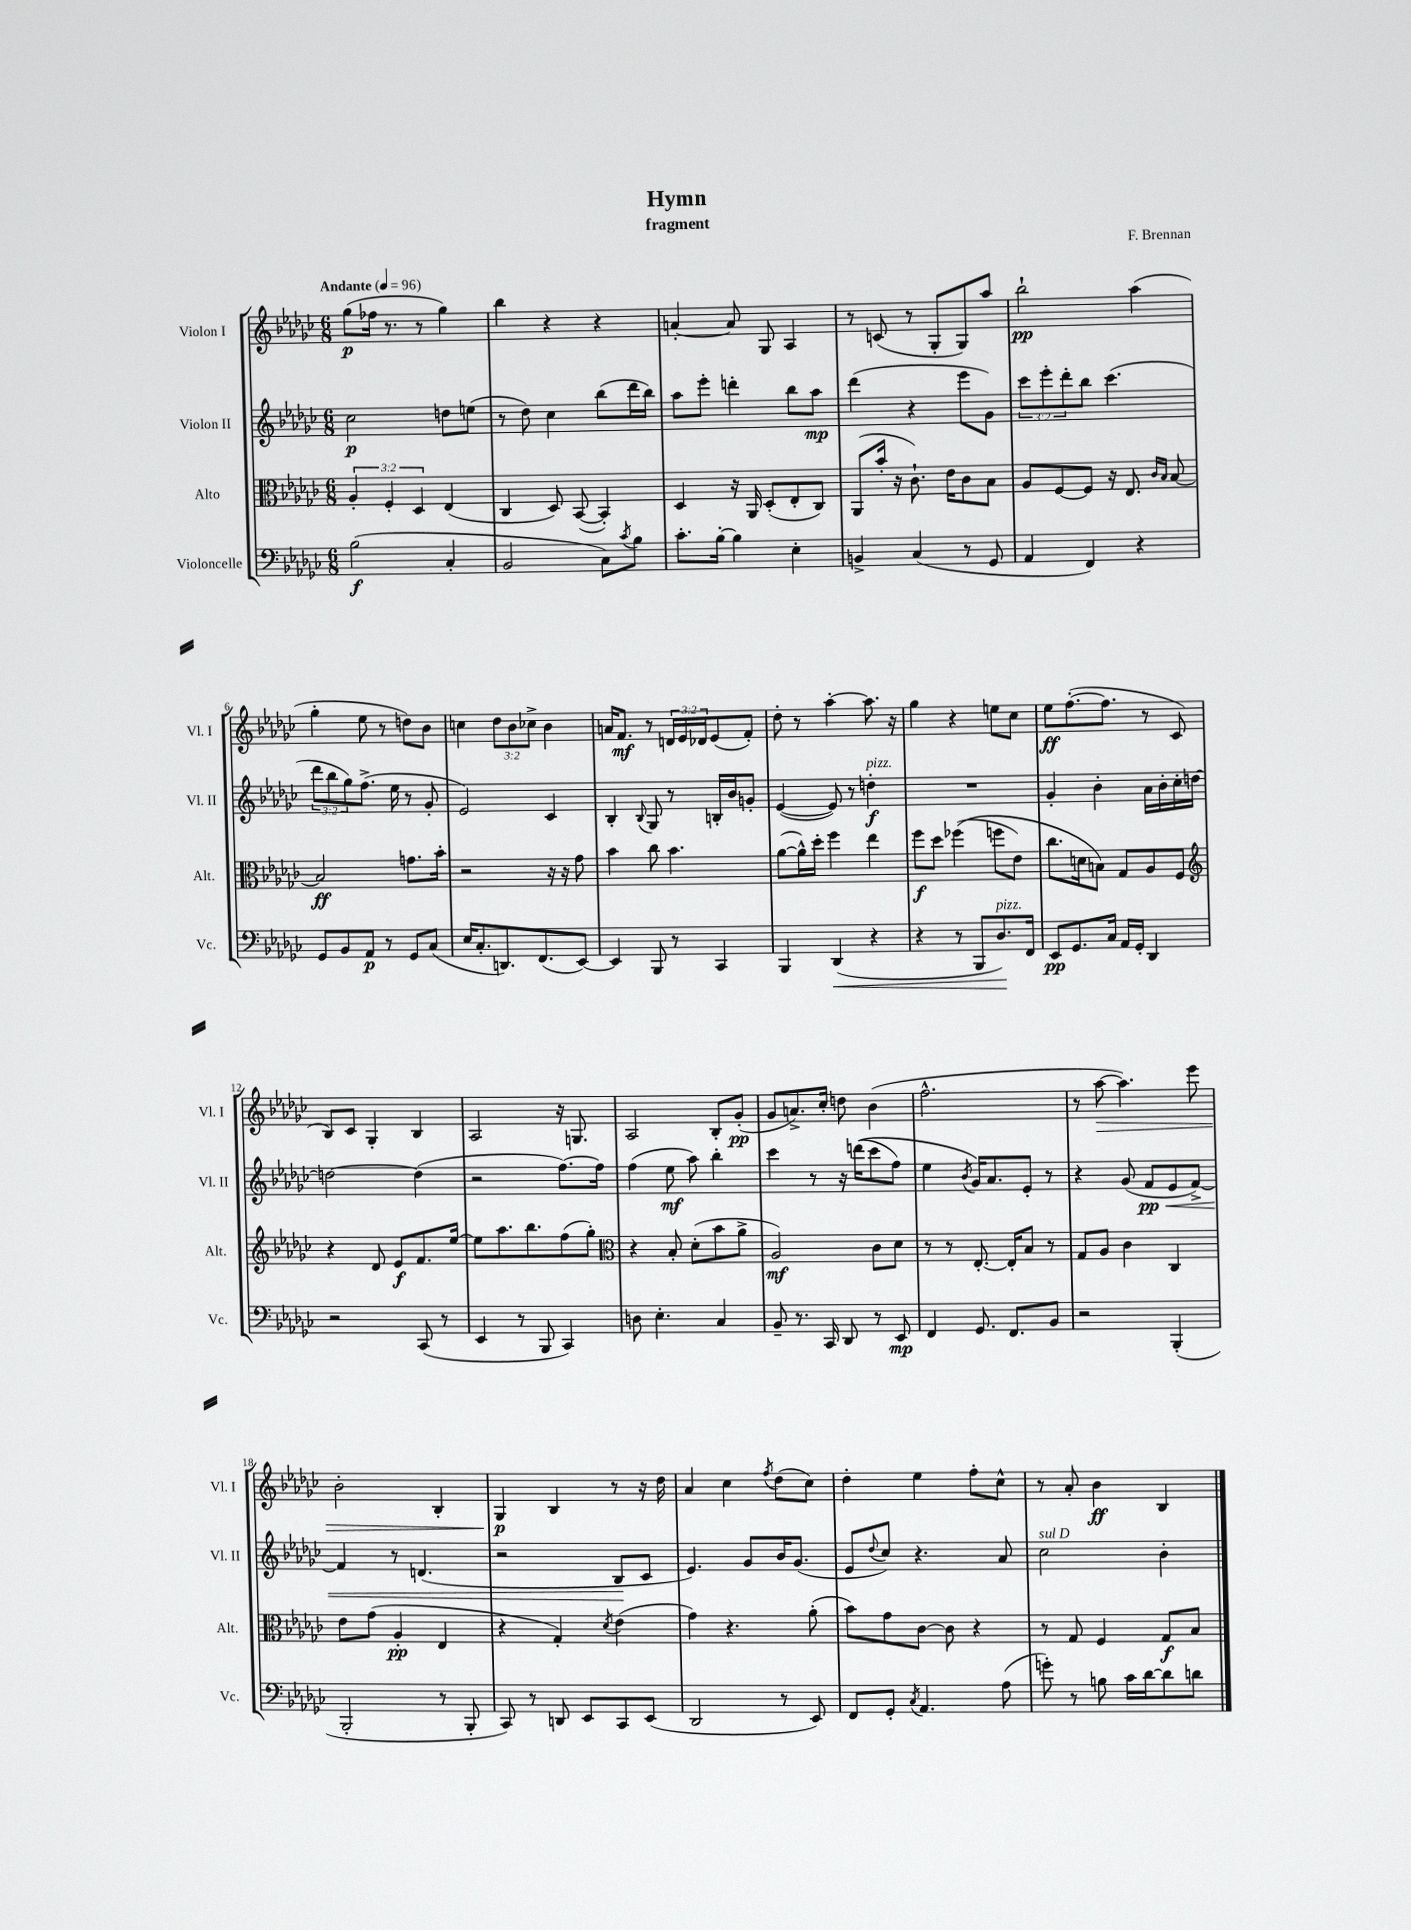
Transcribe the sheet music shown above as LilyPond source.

\header { title = "Hymn" composer = "F. Brennan" subtitle = "fragment" }
<<
\new StaffGroup <<
\new Staff = "s0" \with { instrumentName = "Violon I" shortInstrumentName = "Vl. I" } {
    \clef treble \key ges \major \numericTimeSignature \time 6/8 \override Staff.TupletNumber.text = #tuplet-number::calc-fraction-text \tempo "Andante" 4 = 96
    ges''8\p( fes''16 r8. r8 ges''4) |
    bes''4 r4 r4 |
    a'4~-. a'8 ges8 aes4 |
    r8 c'8( r8 ges8-. ges8) aes''8 |
    bes''2-!\pp aes''4( |
    ges''4-. ees''8 r8 d''8) bes'8 |
    c''4 \tuplet 3/2 { des''8 bes'8 ces''8-> } bes'4 |
    a'16 f'8.\mf r8 \tuplet 3/2 { d'16 ees'16 des'16 } ees'8( f'8-.) |
    des''8-. r8 aes''4~-. aes''8. r16 |
    ges''4 r4 e''8 ces''8 |
    ees''8\ff f''8.~-.( f''8. r8 ces'8 |
    bes8) ces'8 ges4-. bes4 |
    aes2 r16 g8. |
    aes2 bes8-. ges'8-.\pp( |
    ges'8 a'8.->) ces''16-. d''8 bes'4( |
    f''2.-^ |
    r8 aes''8~\> aes''4.) ees'''8 |
    bes'2-. bes4-. |
    ges4\p\! bes4 r8 r16 des''16 |
    aes'4 ces''4 \acciaccatura { f''8 } des''8( ces''8) |
    des''4-. ees''4 f''8-. ces''8-^ |
    r8 aes'8-. bes'4\ff bes4 \bar "|." |
}
\new Staff = "s1" \with { instrumentName = "Violon II" shortInstrumentName = "Vl. II" } {
    \clef treble \key ges \major \numericTimeSignature \time 6/8 \override Staff.TupletNumber.text = #tuplet-number::calc-fraction-text
    ces''2\p d''8 e''8( |
    r8 des''8) ces''4 bes''8( des'''16 bes''16) |
    aes''8 ees'''8-. d'''4-. bes''8 aes''8\mp |
    des'''4( r4 ees'''8 ges'8) |
    \tuplet 3/2 { ces'''8 ees'''8-. des'''8-. } bes''8 ces'''4.( |
    \tuplet 3/2 { des'''8 bes''8 ges''8) } f''8.->( ees''16 r8 ges'8-. |
    ees'2) ces'4 |
    bes4-. \appoggiatura { bes8 } ges8 r8 b16-. bes'16 g'8-. |
    ees'4~( ees'8) r8 d''4-.\f^\markup { \italic "pizz." } |
    R2. |
    ges'4-. bes'4-. aes'16 bes'16-. ces''16-. d''16~ |
    d''2~ d''4( |
    r2 f''8.~) f''16 |
    f''4( ees''8\mf aes''8) bes''4-. |
    ces'''4 r8 r16 d'''16(\( ces'''8 f''8) |
    ees''4 \acciaccatura { bes'8 } ges'16\) aes'8. ees'8-. r8 |
    r4 ges'8( f'8\pp\< ees'8 f'8~->) |
    f'4 r8 d'4.( |
    r2 bes8\! ces'8 |
    ees'4.) ges'8 bes'16 ges'8.( |
    ees'8 \appoggiatura { des''8 } ces''8) r4. aes'8 |
    ces''2^\markup { \italic "sul D" } bes'4-. \bar "|." |
}
\new Staff = "s2" \with { instrumentName = "Alto" shortInstrumentName = "Alt." } {
    \clef alto \key ges \major \numericTimeSignature \time 6/8 \override Staff.TupletNumber.text = #tuplet-number::calc-fraction-text
    \tuplet 3/2 { aes4-. f4-. des4 } ees4( |
    ces4 des8) bes,8~( bes,4-.) |
    des4 r16 aes,16 des8-.( ees8-. ces8) |
    aes,8( bes'16-. r16 ces'8.-!) ees'16 ces'8 bes8 |
    aes8 f8~ f8 r16 ees8. \grace { ces'16 bes16 } bes8~ |
    bes2\ff g'8. bes'16-. |
    r2 r16 r16 ges'8 |
    bes'4 ces''8 bes'4. |
    aes'8~( aes'16-^) des''16-. f''4 ees''4 |
    f''8\f des''8 fes''4(\( f''8 ees'8) |
    ces''8. d'16 b8\) ges8 aes8 f8 |
    \clef treble r4 des'8 ees'8\f f'8. ees''16~ |
    ees''8 aes''8. bes''8. f''8( ges''8-.) |
    \clef alto r4 bes8-. des'8-.( bes'8 aes'8-> |
    aes2\mf) ces'8 des'8 |
    r8 r8 ees8.~-. ees16-. bes8 r8 |
    ges8 aes8 ces'4 ces4 |
    ees'8 ges'8( aes4-.\pp ees4 |
    r4 ges4-.) \acciaccatura { des'8 } ees'4( |
    ges'4) r4. aes'8-.( |
    bes'8) ges'8 ces'8~ ces'8 r4 |
    r8 ges8 f4 ges8\f bes8 \bar "|." |
}
\new Staff = "s3" \with { instrumentName = "Violoncelle" shortInstrumentName = "Vc." } {
    \clef bass \key ges \major \numericTimeSignature \time 6/8
    bes2\f( ces4-. |
    bes,2 ces8) \acciaccatura { ces'8 } bes8 |
    ces'8.-. bes16~-. bes4 ees4-. |
    b,4-> ces4( r8 ges,8 |
    aes,4 f,4) r4 |
    ges,8 bes,8 aes,8\p r8 ges,8 ces8( |
    ees16 ces8.-. d,8.) f,8.( ees,8~) |
    ees,4 bes,,8 r8 ces,4 |
    bes,,4 des,4\<( r4 |
    r4 r8 bes,,8 des8.\!^\markup { \italic "pizz." }) f,16 |
    ees,8\pp ges,8. ces16 aes,16 ges,16-. des,4 |
    r2 ces,8( r8 |
    ees,4 r8 bes,,8 ces,4) |
    d8 ees4.-. ces4 |
    bes,8-- r8. ces,16 des,8 r8 ees,8\mp |
    f,4 ges,8. f,8. bes,8 |
    r2 bes,,4-.( |
    bes,,2-. r8 bes,,8-. |
    ces,8) r8 d,8 ees,8 ces,8 ees,8( |
    des,2 r8 ees,8) |
    f,8 ges,8-. \acciaccatura { ces8 } aes,4. aes8( |
    g'8-.) r8 b8 ces'16 des'16~ des'8 d'8 \bar "|." |
}
>>
>>
